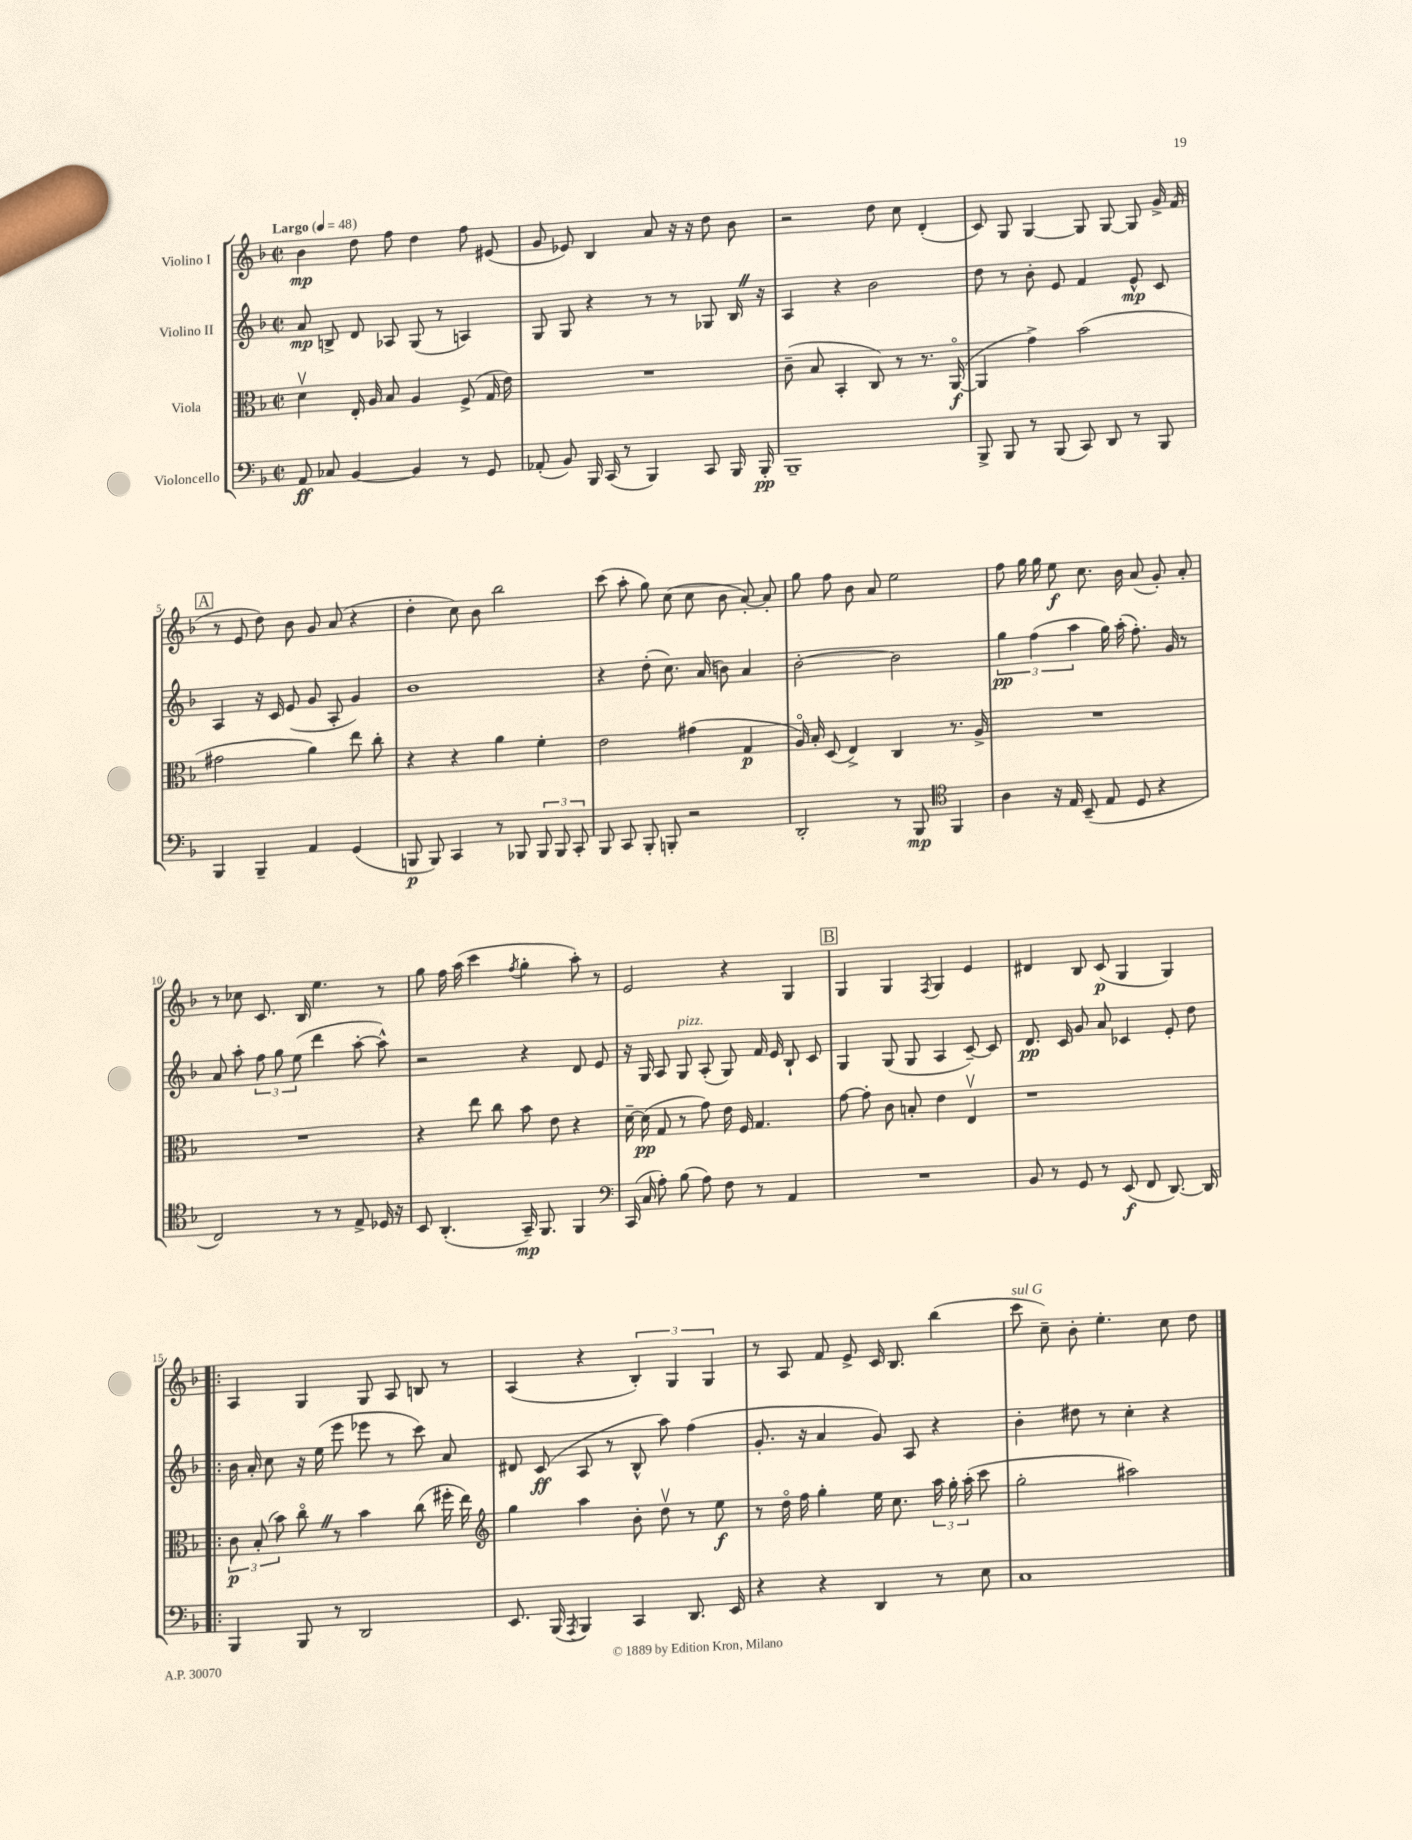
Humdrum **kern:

**kern	**kern	**kern	**kern
*staff4	*staff3	*staff2	*staff1
*clefF4	*clefC3	*clefG2	*clefG2
*k[b-]	*k[b-]	*k[b-]	*k[b-]
*M2/2	*M2/2	*M2/2	*M2/2
*met(c|)	*met(c|)	*met(c|)	*met(c|)
*MM48	*MM48	*MM48	*MM48
8AA/	4dv\	8a/	4b-\
8C-/	.	8B^/	.
[4BB-/	16E'/	8d/	8dd\
.	16A/	.	.
.	8B-/	8A-/	8ff\
4BB-/]	4A/	(8G/	4dd\
.	.	8r	.
8r	(8F^/	4A/)	8ff\
8GG/	16G/	.	(8e#/
.	16e\)	.	.
=	=	=	=
(8AA-'/	1r	8G/	8g/
8BB-/)	.	8G/	8e-/)
16BBB-/	.	4r	4B-/
(16CC/	.	.	.
8r	.	.	.
4BBB-/)	.	8r	8a/
.	.	8r	16r
.	.	.	16r
8CC/	.	8G-/	8dd\
16BBB-/	.	16B-/	8b-\
16BBB-'/	.	16r	.
=	=	=	=
1BBB-~	(8c~\	4A/	2r
.	8B-/	.	.
.	4BB-'/	4r	.
.	8C/)	2b-\	8dd\
.	8r	.	8cc\
.	8.r	.	(4d'/
.	([16AAo/	.	.
=	=	=	=
8BBB-^/	4AA/]	8dd\	8c/)
8BBB-/	.	8r	8G/
8r	4g^\)	8b-'\	[4G/
(8BBB-/	.	8e/	.
8CC/)	(2b-\	4f/	8G/]
8DD/	.	.	[8G/
8r	.	8e^^/	8G/]
8BBB-/	.	8c/	16g^/
.	.	.	(16f/
=	=	=	=
4BBB-/	2g#\	4A/	8r
.	.	.	8e/
4BBB-~/	.	16r	8dd\)
.	.	16c/	.
.	.	(8e/	8b-\
4AA/	4a\)	8g/	8g/
.	.	8A'/	(8a/
(4GG/	8ee\	4g/)	4r
.	8cc'\	.	.
=	=	=	=
8BBB/	4r	1b-	4dd'\
8BBB/)	.	.	.
4CC/	4r	.	8cc\)
.	.	.	8b-\
8r	4a\	.	2bb-\
8BBB-/	.	.	.
12BBB-/	4f'\	.	.
12BBB-/	.	.	.
12CC'/	.	.	.
=	=	=	=
8BBB-/	2e\	4r	(8ccc\
8CC/	.	.	8aa'\
8BBB-'/	.	(8dd'\	8gg\)
8BBB'/	.	8.cc\)	(8cc\
2r	(4g#\	.	8cc\
.	.	(16a/	.
.	.	8b\)	8b-\
.	4G/	4a/	[8a'/)
.	.	.	8a'/]
=	=	=	=
2DD'/	16Ao/)	[2b-'\	8gg\
.	16B-'/	.	.
.	(8D/	.	8ff\
.	4E^/)	.	8b-\
.	.	.	8a/
8r	4C/	2b-\]	2ee\
8BBB-/	.	.	.
*clefC4	*	*	*
4FF/	8.r	.	.
.	16A^/	.	.
=	=	=	=
4A\	1r	6gg\	8ff\
.	.	.	16gg\
.	.	(6ff\	.
.	.	.	16gg\
16r	.	.	8ee\
16E/	.	.	.
.	.	6aa\	.
(8BB-~/	.	.	8.cc\
8E/	.	16gg\)	.
.	.	(16aa'\	16b-\
8D/	.	8.ff'\)	(8a/
4r	.	.	8g'/)
.	.	16g/	.
.	.	8r	8a'/
=	=	=	=
2C/)	1r	8a/	8r
.	.	8aa'\	8cc-\
.	.	12ff\	8.c/
.	.	12gg\	.
.	.	(12ee\	.
.	.	.	16B-/
8r	.	4ddd\	4.ee\
8r	.	.	.
8E^/	.	[8aa'\	.
16D-/	.	8aa^^\])	8r
16r	.	.	.
=	=	=	=
8BB-/	4r	2r	8gg\
(4.AA'/	.	.	16ff\
.	.	.	(16aa\
.	8ee\	.	4ccc\
.	8cc\	.	.
.	.	.	8qff/
16GG~/)	8b-\	4r	4gg'\
8.FF/	.	.	.
.	8e\	.	.
4FF/	4r	8d/	8aa'\)
.	.	8e/	8r
=	=	=	=
*clefF4	*	*	*
(16CC/	[16d~\	16r	2e/
16C/	(16d\]	16G/	.
8A'\)	8G/	8A/	.
(8B-\	8r	8G/	.
8A\)	8g\)	(8A'/	.
8F\	16e\	8G/)	4r
.	16F/	.	.
8r	4.G/	16f/	.
.	.	16e/	.
4AA/	.	8B-`/	4G/
.	.	8c/	.
=	=	=	=
1r	[8g\	4G/	4G/
.	8g'\]	.	.
.	8c\	(8G/	4G/
.	8B'/	8G/	.
.	.	.	8qF/
.	4e\	4A/	4G/
.	4Ev/	[8c~/)	4e/
.	.	8c/]	.
=	=	=	=
8BB-/	1r	8.d/	4d#/
8r	.	.	.
.	.	16c/	.
8GG/	.	8g/	8B-/
8r	.	8a/	(8c/
(8EE/	.	4c-/	4G/
8FF/	.	.	.
[8.DD/)	.	8e'/	4G/)
.	.	8dd\	.
16DD/]	.	.	.
=!|:	=!|:	=!|:	=!|:
4BBB-/	12c\	16b-\	4A/
.	.	16a'/	.
.	(12B-'/	.	.
.	.	8cc\	.
.	12b-\)	.	.
8BBB-/	8cco\	16r	4G/
.	.	(16ee\	.
8r	8r	8eee\	.
2DD/	4b-\	8eee-\	8G/
.	.	8r	8A/
.	(8cc\	8ccc\)	8B/
.	16ff#'\	8a/	8r
.	16ee\)	.	.
=	=	=	=
*	*clefG2	*	*
8.EE/	4gg\	8d#/	(4A/
.	.	(8c/	.
(16BBB-/	.	.	.
8qAAA/	.	.	.
4BBB-/)	4aa\	8A/	4r
.	.	8r	.
4CC/	8b-'\	8B-^^/	6B-'/)
.	8ddv\	8aa\)	.
.	.	.	6G/
8.DD/	8r	(4ff\	.
.	.	.	6G/
.	8ee\	.	.
16EE/	.	.	.
=	=	=	=
4r	8r	8.g'/	8r
.	16ddo\	.	8A/
.	16ff\	16r	.
4r	4gg'\	4a/	8f/
.	.	.	8e^/
4DD/	16ee\	8g/)	16c/
.	8.cc\	.	8.B-/
.	.	8A/	.
8r	24aa\	4r	(4bb-\
.	24gg'\	.	.
.	(24aa'\	.	.
8E\	8ccc\	.	.
=	=	=	=
1C	2gg'\	4b-'\	8ccc\
.	.	.	8cc~\)
.	.	8dd#\	8b-'\
.	.	8r	4.ee'\
.	2aa#\)	4cc'\	.
.	.	4r	8cc\
.	.	.	8dd\
==	==	==	==
*-	*-	*-	*-
